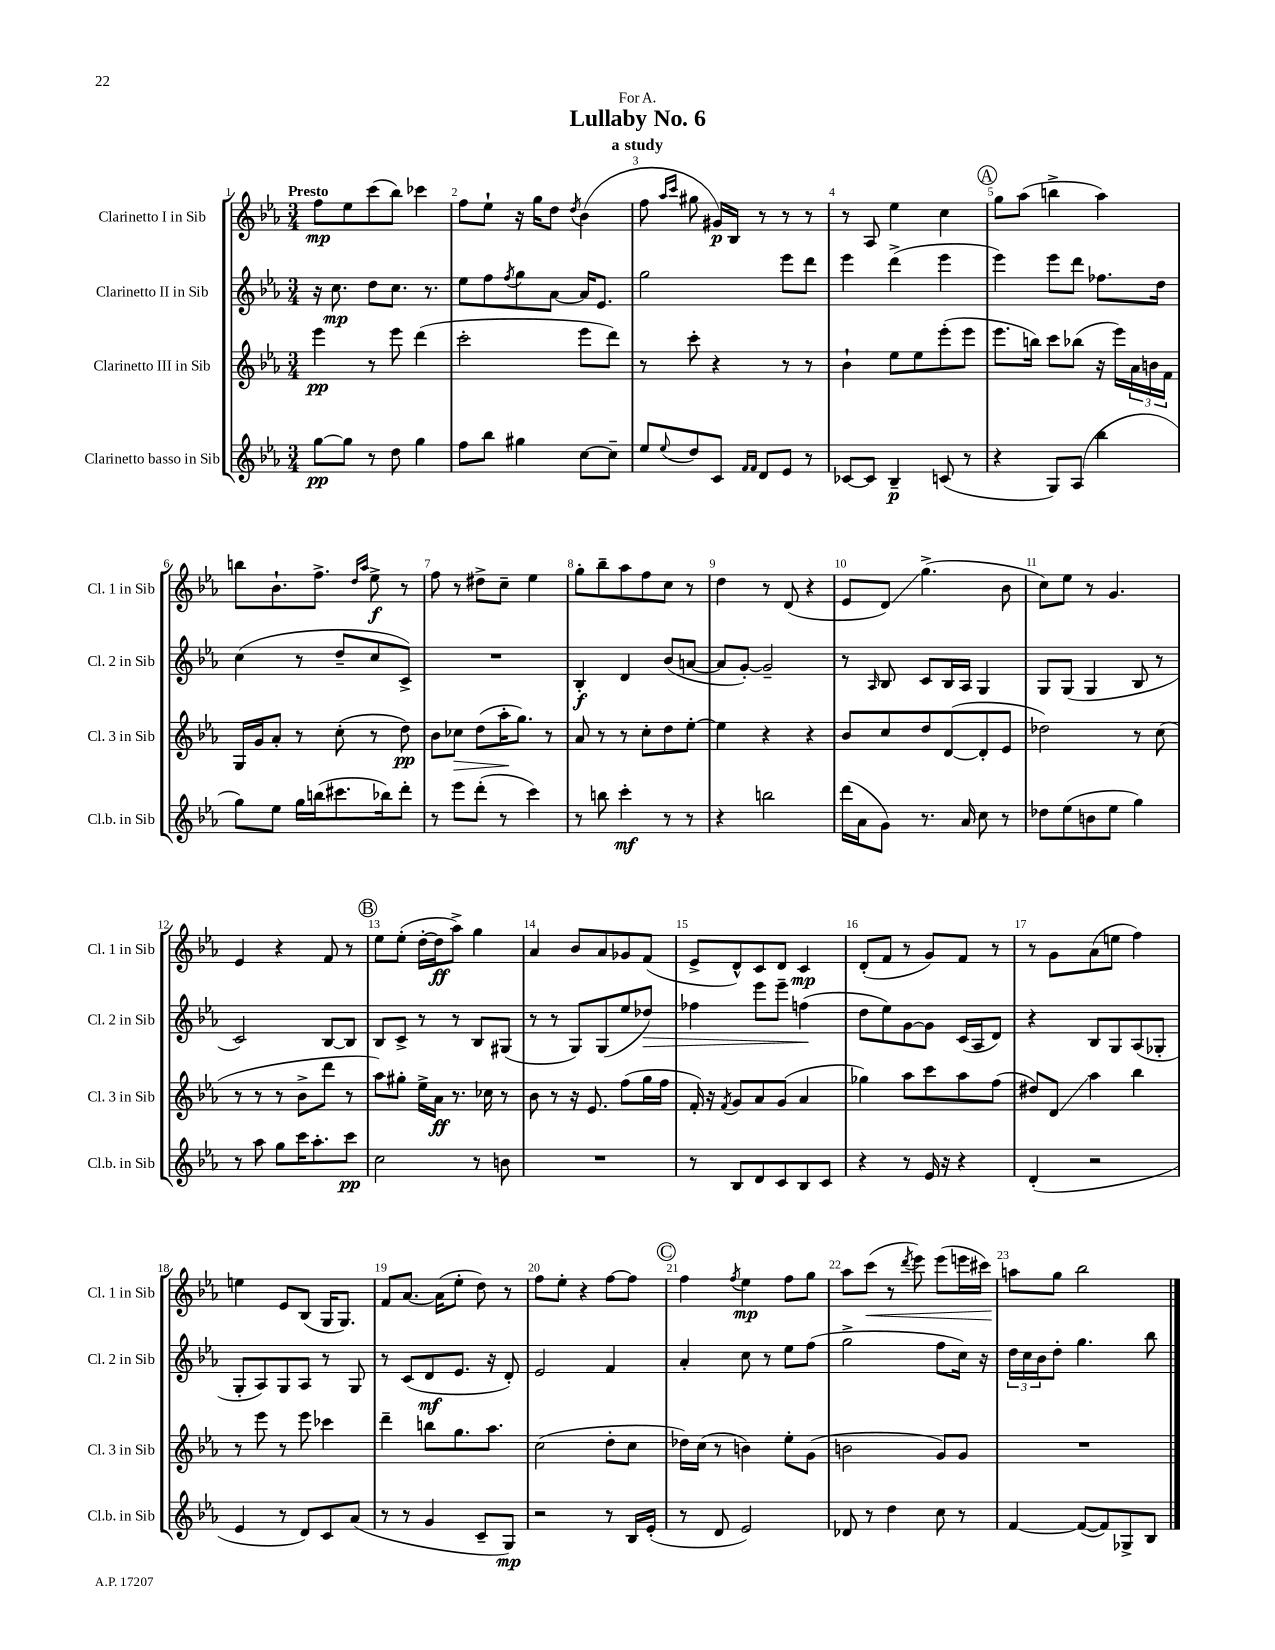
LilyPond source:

\header { title = "Lullaby No. 6" subtitle = "a study" dedication = "For A." }
<<
\new StaffGroup <<
\new Staff = "s0" \with { instrumentName = "Clarinetto I in Sib" shortInstrumentName = "Cl. 1 in Sib" } {
    \clef treble \key ees \major \numericTimeSignature \time 3/4 \tempo "Presto"
    f''8\mp ees''8 c'''8( bes''8) ces'''4 |
    f''8 ees''8-! r16 g''16 d''8 \acciaccatura { d''8 } bes'4( |
    f''8 \grace { aes''16 c'''16 } gis''8 gis'16\p) bes16 r8 r8 r8 |
    r8 aes8 ees''4 c''4 |
    \mark \markup { \circle "A" } g''8 aes''8( b''4-> aes''4) |
    b''8 bes'8.-! f''8.-> \grace { d''16 aes''16 } ees''8->\f r8 |
    f''8 r8 dis''8-> c''8-- ees''4 |
    g''8-. bes''8-- aes''8 f''8 c''8 r8 |
    d''4 r8 d'8( r4 |
    ees'8 d'8\glissando) g''4.->( bes'8 |
    c''8) ees''8 r8 g'4. |
    ees'4 r4 f'8 r8 |
    \mark \markup { \circle "B" } ees''8 ees''8-.( d''16~-. d''16\ff aes''8->) g''4 |
    aes'4 bes'8 aes'8 ges'8 f'8( |
    ees'8-> d'8-^) c'8 d'8 c'4\mp |
    d'8-.( f'8 r8 g'8) f'8 r8 |
    r8 g'8 aes'8( e''8 f''4) |
    e''4 ees'8 bes8( g16 g8.) |
    f'8 aes'8.~ aes'16( ees''8-. d''8) r8 |
    f''8 ees''8-. r4 f''8~ f''8 |
    \mark \markup { \circle "C" } f''4 \acciaccatura { f''8 } ees''4\mp f''8 g''8 |
    aes''8 c'''8\<( r8 \acciaccatura { d'''8 } ees'''8) ees'''8( e'''16 cis'''16) |
    a''8\! g''8 bes''2 \bar "|." |
}
\new Staff = "s1" \with { instrumentName = "Clarinetto II in Sib" shortInstrumentName = "Cl. 2 in Sib" } {
    \clef treble \key ees \major \numericTimeSignature \time 3/4
    r16 c''8.\mp d''8 c''8. r8. |
    ees''8 f''8 \acciaccatura { f''8 } g''8 aes'8~ aes'16 ees'8. |
    g''2 ees'''8 d'''8 |
    ees'''4 d'''4->( ees'''4 |
    \mark \markup { \circle "A" } ees'''4) ees'''8 d'''8 fes''8. d''16 |
    c''4( r8 d''8-- c''8 c'8->) |
    R2. |
    bes4-.\f d'4 bes'8( a'8~ |
    a'8 g'8~-.) g'2-- |
    r8 \grace { aes16 } bes8 c'8 bes16 aes16 g4 |
    g8 g8( g4 bes8 r8 |
    c'2) bes8~ bes8 |
    \mark \markup { \circle "B" } bes8 c'8-> r8 r8 bes8 gis8( |
    r8 r8 g8) g8( ees''8 des''8\>) |
    fes''4 ees'''8 ees'''8-- f''4\!( |
    d''8 ees''8) g'8~ g'8 c'16( aes16 d'8) |
    r4 bes8 g8 aes8( ges8-. |
    g8-. aes8) g8 aes8 r8 g8 |
    r8 c'8( d'8\mf ees'8. r16 d'8-.) |
    ees'2 f'4 |
    \mark \markup { \circle "C" } aes'4-. c''8 r8 ees''8 f''8( |
    g''2-> f''8 c''16) r16 |
    \tuplet 3/2 { d''16 c''16 bes'16 } d''8-. g''4. bes''8 \bar "|." |
}
\new Staff = "s2" \with { instrumentName = "Clarinetto III in Sib" shortInstrumentName = "Cl. 3 in Sib" } {
    \clef treble \key ees \major \numericTimeSignature \time 3/4
    ees'''4\pp r8 ees'''8 d'''4( |
    c'''2-. ees'''8 d'''8) |
    r8 c'''8-. r4 r8 r8 |
    bes'4-! ees''8 ees''8 ees'''8-.( ees'''8 |
    \mark \markup { \circle "A" } ees'''8. b''16) c'''8 bes''8( r16 ees'''16) \tuplet 3/2 { aes'16 b'16 f'16 } |
    g16 g'16 aes'8-. r8 c''8-.( r8 d''8\pp) |
    bes'8 ces''8\> d''8( aes''16-.\! g''8.) r8 |
    aes'8 r8 r8 c''8-. d''8 ees''8~-. |
    ees''4 r4 r4 |
    bes'8 c''8 d''8 d'8~( d'8-. ees'8 |
    des''2) r8 c''8( |
    r8 r8 r8 bes'8-> d'''8 r8 |
    \mark \markup { \circle "B" } aes''8) gis''8-. ees''16-> aes'16\ff r8. ces''16 r8 |
    bes'8 r8 r16 ees'8. f''8( g''16 f''16 |
    f'16-.) r16 \acciaccatura { f'8 } g'8 aes'8 g'8( aes'4 |
    ges''4) aes''8 c'''8 aes''8 f''8( |
    dis''8) d'8\glissando aes''4 bes''4 |
    r8 ees'''8 r8 ees'''8 ces'''4 |
    d'''4-- b''8 g''8. aes''8. |
    c''2( d''8-. c''8 |
    \mark \markup { \circle "C" } des''16) c''16( r8 b'4) ees''8-. g'8( |
    b'2 g'8) g'8 |
    R2. \bar "|." |
}
\new Staff = "s3" \with { instrumentName = "Clarinetto basso in Sib" shortInstrumentName = "Cl.b. in Sib" } {
    \clef treble \key ees \major \numericTimeSignature \time 3/4
    g''8~\pp g''8 r8 d''8 g''4 |
    f''8 bes''8 gis''4 c''8~ c''8-- |
    ees''8 \appoggiatura { ees''8 } d''8 c'8 \grace { f'16 f'16 } d'8 ees'8 r8 |
    ces'8~ ces'8 bes4--\p c'8( r8 |
    \mark \markup { \circle "A" } r4 g8) aes8( bes''4 |
    g''8) ees''8 g''16 b''16( cis'''8. bes''16) d'''8-. |
    r8 ees'''8 d'''8-.( r8 c'''4) |
    r8 b''8 c'''4-.\mf r8 r8 |
    r4 b''2 |
    d'''16( aes'16 g'8) r8. aes'16 c''8 r8 |
    des''8 ees''8( b'8 ees''8 g''4) |
    r8 aes''8 g''8 c'''16 aes''8.-. c'''8\pp |
    \mark \markup { \circle "B" } c''2 r8 b'8 |
    R2. |
    r8 bes8 d'8 c'8 bes8 c'8 |
    r4 r8 ees'16 r16 r4 |
    d'4-.( r2 |
    ees'4 r8 d'8) c'8 aes'8( |
    r8 r8 g'4 c'8-- g8\mp) |
    r2 r8 bes16 ees'16-.( |
    \mark \markup { \circle "C" } r8 d'8 ees'2) |
    des'8 r8 d''4 c''8 r8 |
    f'4~ f'8~( f'8) ges8-> bes8 \bar "|." |
}
>>
>>
\layout { \context { \Score \override BarNumber.break-visibility = ##(#f #t #t) barNumberVisibility = #all-bar-numbers-visible } }
